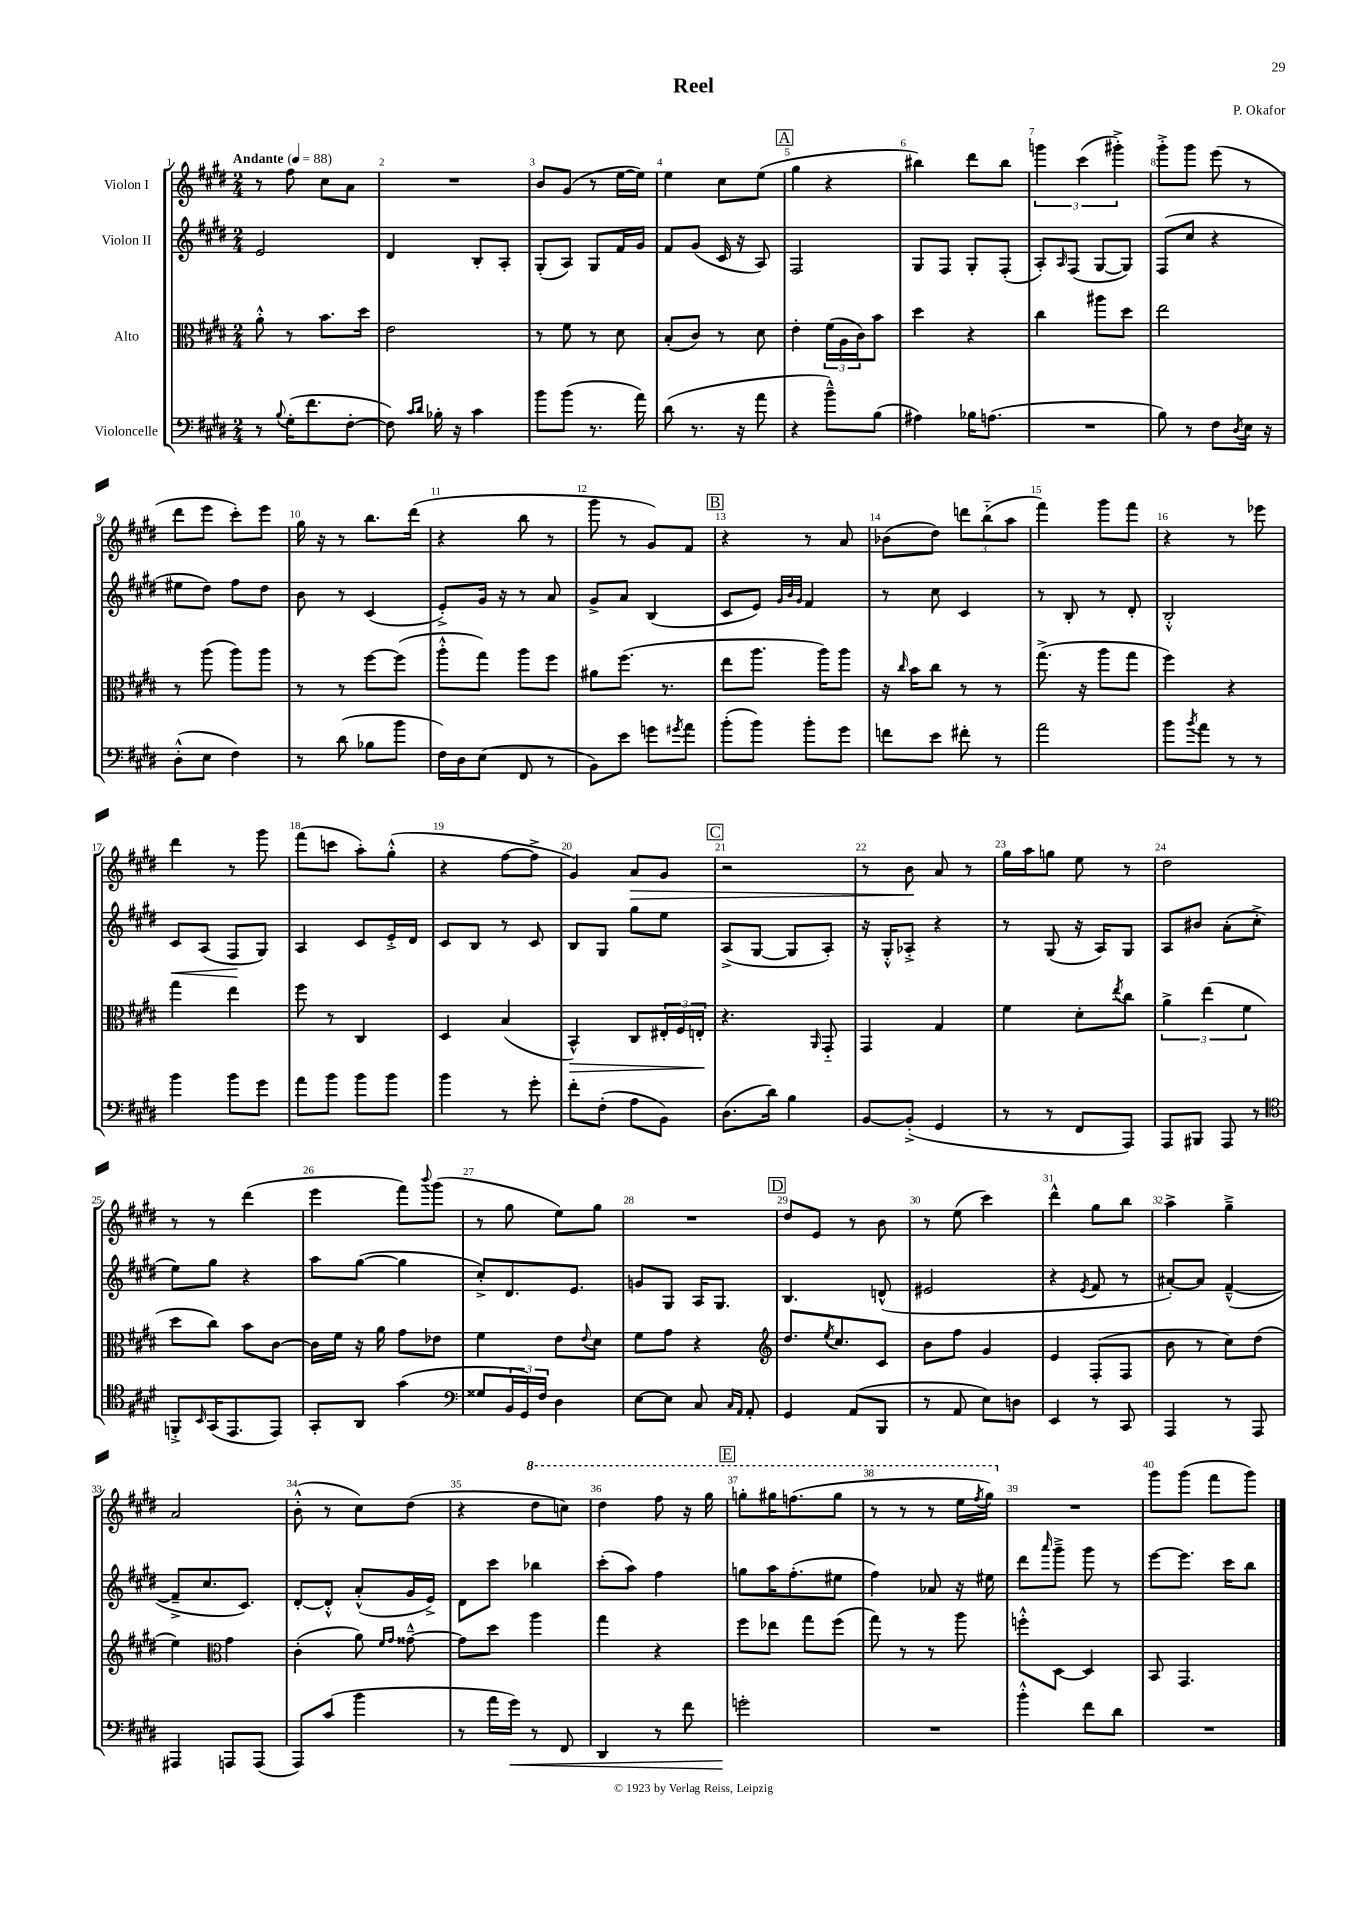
\header { title = "Reel" composer = "P. Okafor" }
<<
\new StaffGroup <<
\new Staff = "s0" \with { instrumentName = "Violon I" } {
    \clef treble \key e \major \numericTimeSignature \time 2/4 \tempo "Andante" 4 = 88
    r8 fis''8 cis''8 a'8 |
    R2 |
    b'8 gis'8( r8 e''16~ e''16) |
    e''4 cis''8 e''8( |
    \mark \markup { \box "A" } gis''4 r4 |
    bis''4) dis'''8 bis''8 |
    \tuplet 3/2 { g'''4 cis'''4( gis'''4-.->) } |
    gis'''8-.-> gis'''8 e'''8( r8 |
    dis'''8 e'''8 cis'''8-.) e'''8 |
    gis''16 r16 r8 b''8. dis'''16( |
    r4 b''8 r8 |
    gis'''8 r8 gis'8) fis'8 |
    \mark \markup { \box "B" } r4 r8 a'8 |
    bes'8( dis''8) \tuplet 3/2 { d'''8 b''8-_( a''8 } |
    fis'''4) gis'''8 fis'''8 |
    r4 r8 ees'''8 |
    dis'''4 r8 gis'''8 |
    fis'''8( c'''8 a''8-.) gis''8-.-^( |
    r4 fis''8~ fis''8-> |
    gis'4) a'8\> gis'8 |
    \mark \markup { \box "C" } r2 |
    r8 b'8\! a'8 r8 |
    gis''16 a''16 g''8 e''8 r8 |
    dis''2 |
    r8 r8 dis'''4( |
    e'''4 fis'''8) \appoggiatura { b'''8 } gis'''8( |
    r8 gis''8 e''8) gis''8 |
    R2 |
    \mark \markup { \box "D" } dis''8 e'8 r8 b'8 |
    r8 e''8( cis'''4) |
    dis'''4-^ gis''8 b''8 |
    a''4-> gis''4---> |
    a'2 |
    b'8-.-^( r8 cis''8) dis''8( |
    r4 \ottava #1 dis'''8 c'''8) |
    dis'''4 fis'''8 r16 gis'''16 |
    \mark \markup { \box "E" } g'''8-. gis'''16 f'''8.( gis'''8 |
    r8 r8 r8 e'''16 \acciaccatura { fis'''8 } gis'''16) \ottava #0 |
    R2 |
    gis'''8 gis'''8( fis'''8 gis'''8) \bar "|." |
}
\new Staff = "s1" \with { instrumentName = "Violon II" } {
    \clef treble \key e \major \numericTimeSignature \time 2/4
    e'2 |
    dis'4 b8-. a8-. |
    gis8-.( a8) gis8 fis'16 gis'16 |
    fis'8 gis'8( cis'16 r16 a8) |
    \mark \markup { \box "A" } fis2 |
    gis8 fis8 gis8-. fis8-.( |
    a8-.) \grace { a16 } fis8( gis8~ gis8) |
    fis8( cis''8 r4 |
    eis''8 dis''8) fis''8 dis''8 |
    b'8 r8 cis'4( |
    e'8-.->) gis'16 r16 r8 a'8 |
    gis'8-> a'8 b4( |
    \mark \markup { \box "B" } cis'8 e'8) \grace { gis'32 b'32 gis'32 } fis'4 |
    r8 cis''8 cis'4 |
    r8 b8-. r8 dis'8-. |
    b2-.-^ |
    cis'8\< a8( fis8\! gis8) |
    a4 cis'8 e'16-.-> dis'16 |
    cis'8 b8 r8 cis'8 |
    b8 gis8 gis''8 e''8 |
    \mark \markup { \box "C" } a8->( gis8~ gis8 a8-.) |
    r16 gis16-.-^ aes8-.-> r4 |
    r8 gis8( r16 a16) gis8 |
    a8 bis'8 a'8-.( cis''8-.-> |
    e''8) gis''8 r4 |
    a''8 gis''8~( gis''4 |
    cis''8-.->) dis'8. e'8. |
    g'8 gis8 a16 gis8. |
    \mark \markup { \box "D" } b4. d'8-^( |
    eis'2 |
    r4 \acciaccatura { e'8 } fis'8 r8 |
    ais'8~-.) ais'8 fis'4~---^( |
    fis'8---> cis''8. cis'8.) |
    dis'8~-. dis'8-.-^ a'8-.-^( gis'16 e'16->) |
    dis'8 cis'''8 bes''4 |
    cis'''8-.( a''8) fis''4 |
    \mark \markup { \box "E" } g''8 a''16 fis''8.-.( eis''8 |
    fis''4) aes'8 r16 eis''16 |
    dis'''8 \grace { a'''16 } gis'''8---> gis'''8 r8 |
    e'''8~ e'''8. cis'''16 b''8 \bar "|." |
}
\new Staff = "s2" \with { instrumentName = "Alto" } {
    \clef alto \key e \major \numericTimeSignature \time 2/4
    a'8-.-^ r8 b'8. dis''16 |
    e'2 |
    r8 fis'8 r8 dis'8 |
    b8-.( cis'8) r8 dis'8 |
    \mark \markup { \box "A" } e'4-. \tuplet 3/2 { fis'16( a16 cis'16) } b'8 |
    dis''4 r4 |
    cis''4 ais''8 dis''8 |
    e''2 |
    r8 a''8( a''8) a''8 |
    r8 r8 fis''8~ fis''8( |
    a''8-.-^ gis''8) a''8 fis''8 |
    ais'8 fis''8.( r8. |
    \mark \markup { \box "B" } e''8 a''8. a''16) a''8 |
    r16 \grace { cis''16 } b'16 cis''8 r8 r8 |
    gis''8.->( r16 a''8 gis''8 |
    fis''4) r4 |
    gis''4 e''4 |
    fis''8 r8 cis4 |
    dis4 b4( |
    b,4-^\>) cis8 \tuplet 3/2 { eis16-. fis16 e16-.\! } |
    \mark \markup { \box "C" } r4. \grace { a,16 } gis,8-_ |
    gis,4 gis4 |
    fis'4 dis'8-. \acciaccatura { e''8 } cis''8 |
    \tuplet 3/2 { a'4-> e''4( fis'4 } |
    dis''8 cis''8) b'8 cis'8~ |
    cis'16 fis'16 r16 a'16 gis'8 ees'8 |
    fis'4 e'8 \appoggiatura { e'8 } dis'8 |
    fis'8 gis'8 r4 |
    \mark \markup { \box "D" } \clef treble dis''8. \acciaccatura { e''8 } cis''8. cis'8 |
    b'8 fis''8 gis'4 |
    e'4 fis8-.( fis8 |
    b'8 r8 cis''8) dis''8( |
    e''4) \clef alto gis'4 |
    cis'4-.( a'8) \grace { fis'16 gis'16 } gisis'8~---^ |
    gisis'8 dis''8 a''4 |
    gis''4 r4 |
    \mark \markup { \box "E" } fis''8 ees''8 gis''8 fis''8( |
    gis''8) r8 r8 a''8 |
    f''8-.-^ dis8~ dis4 |
    b,8 gis,4. \bar "|." |
}
\new Staff = "s3" \with { instrumentName = "Violoncelle" } {
    \clef bass \key e \major \numericTimeSignature \time 2/4
    r8 \appoggiatura { b8 } gis16-.( fis'8. fis8~-. |
    fis8) \grace { cis'16 dis'16 } bes16-. r16 cis'4 |
    b'8 b'8( r8. a'16) |
    dis'8( r8. r16 a'8 |
    \mark \markup { \box "A" } r4 b'8---^) b8( |
    ais4) bes16 a8.( |
    R2 |
    b8) r8 fis8 \acciaccatura { dis8 } e16 r16 |
    dis8-.-^( e8 fis4) |
    r8 dis'8( bes8 b'8 |
    fis16) dis16 e8( fis,8 r8 |
    b,8) e'8 g'8 \acciaccatura { gis'8 } a'8 |
    \mark \markup { \box "B" } b'8-.( b'8) b'8-. gis'8 |
    f'8 e'8 fis'8-. r8 |
    a'2 |
    b'8 \acciaccatura { b'8 } a'8 r8 r8 |
    b'4 b'8 gis'8 |
    a'8 b'8 b'8 b'8 |
    b'4 r8 gis'8-. |
    fis'8-. fis8-.( a8 b,8) |
    \mark \markup { \box "C" } dis8.( dis'16) b4 |
    b,8~ b,8-.->( gis,4 |
    r8 r8 fis,8 a,,8) |
    a,,8 bis,,8 a,,8 r8 |
    \clef tenor f,8-.-> \grace { b,16 } gis,16( e,8. e,8) |
    gis,8-. a,8 gis'4( |
    \clef bass gisis8 \tuplet 3/2 { b,16 gis,16) fis16 } dis4 |
    e8~ e8 cis8 \grace { cis16 a,16 } a,8-. |
    \mark \markup { \box "D" } gis,4 a,8( b,,8 |
    r8 a,8 e8) d8 |
    e,4 r8 cis,8 |
    a,,4 r8 a,,8 |
    ais,,4 a,,8 a,,8( |
    a,,8) cis'8( b'4 |
    r8 a'16 gis'16\<) r8 fis,8 |
    dis,4 r8 fis'8 |
    \mark \markup { \box "E" } g'2-.\! |
    R2 |
    b'4-.-^ fis'8 dis'8 |
    R2 \bar "|." |
}
>>
>>
\layout { \context { \Score \override BarNumber.break-visibility = ##(#f #t #t) barNumberVisibility = #all-bar-numbers-visible } }
